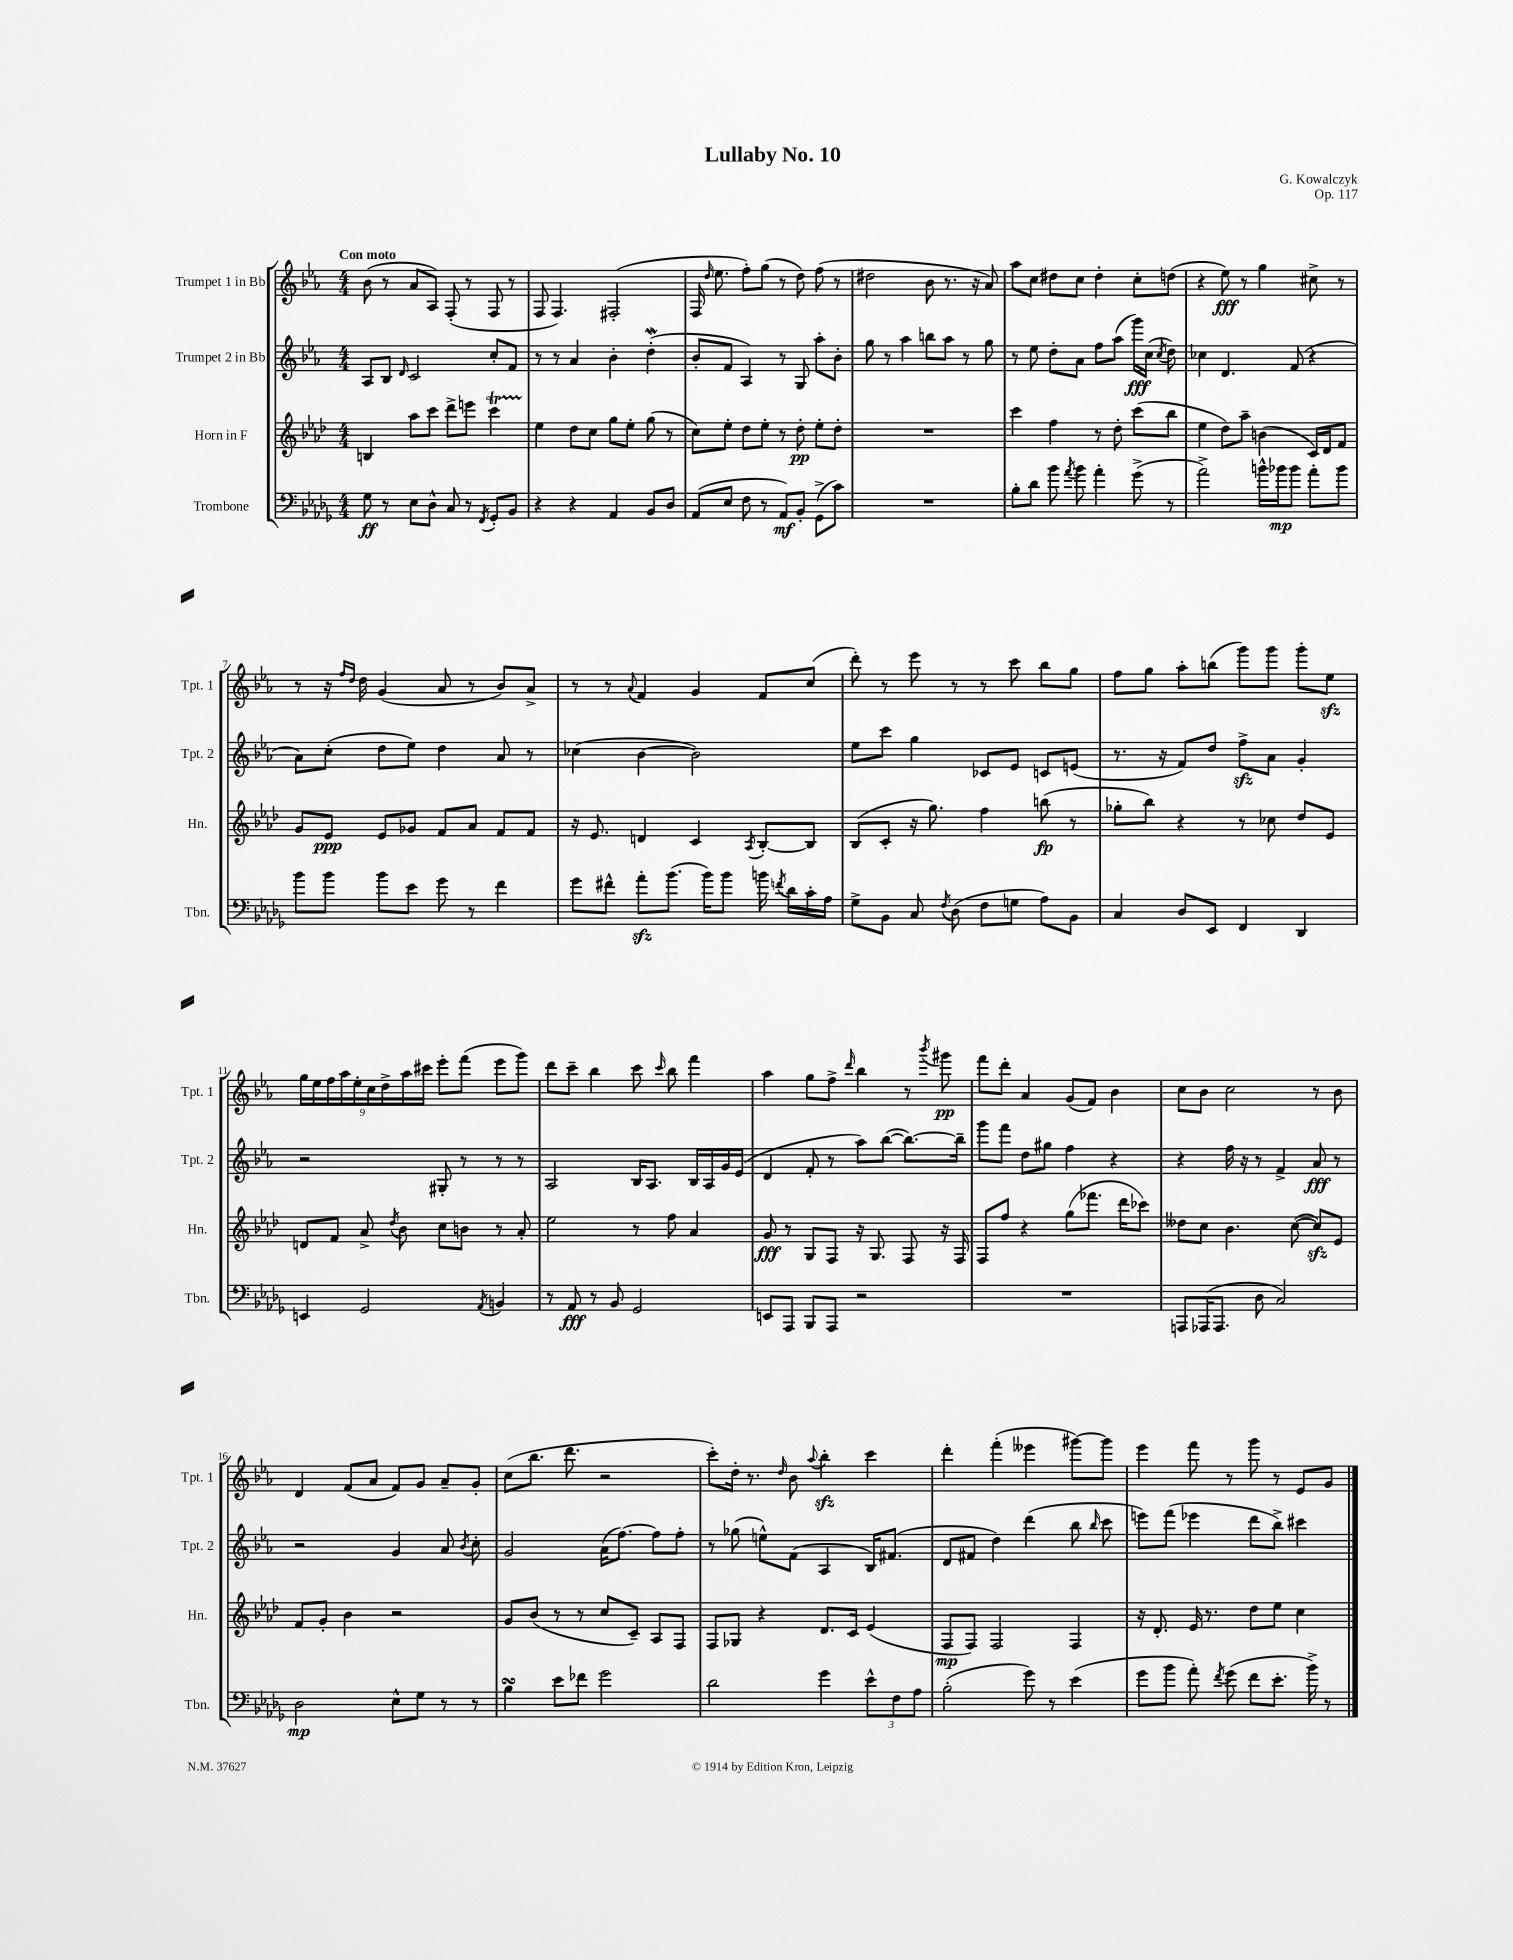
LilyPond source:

\header { title = "Lullaby No. 10" composer = "G. Kowalczyk" opus = "Op. 117" }
<<
\new StaffGroup <<
\new Staff = "s0" \with { instrumentName = "Trumpet 1 in Bb" shortInstrumentName = "Tpt. 1" } {
    \clef treble \key ees \major \numericTimeSignature \time 4/4 \tempo "Con moto"
    \autoBeamOff bes'8( r8 aes'8[ aes8]) f8-.( r8 f8 r8 |
    f8 f4.) fis2-.( |
    f16 \grace { d''16 } ees''8. f''8[-.) g''8]( r8 d''8) f''8( r8 |
    dis''2 bes'8 r8. r16 aes'8) |
    aes''8[ c''8] dis''8[ c''8] dis''4-. c''8[-. d''8]( |
    r4 ees''8\fff) r8 g''4 cis''8-> r8 |
    r8 r16 \grace { f''16[ d''16] } d''16 g'4( aes'8 r8 bes'8[) aes'8]-> |
    r8 r8 \appoggiatura { aes'8 } f'4 g'4 f'8[ c''8]( |
    d'''8-.) r8 ees'''8 r8 r8 c'''8 bes''8[ g''8] |
    f''8[ g''8] aes''8[-. b''8]( g'''8[) g'''8] g'''8[-. ees''8]\sfz |
    \tuplet 9/8 { g''16[ ees''16 f''16 aes''16 ees''16-. c''16 d''16-> aes''16 cis'''16] } ees'''8[-. f'''8]( ees'''8[ g'''8]) |
    d'''8[ c'''8]-- bes''4 c'''8 \grace { c'''16 } bes''8 f'''4 |
    aes''4 g''8[ f''8]-> \grace { d'''16 } bes''4 r8 \acciaccatura { bes'''8 } gis'''8\pp |
    f'''8[ d'''8]-. aes'4 g'8[( f'8]) bes'4 |
    c''8[ bes'8] c''2 r8 bes'8 |
    d'4 f'8[( aes'8] f'8[) g'8] aes'8[-- g'8]-. |
    c''8[( bes''8.] d'''8. r2 |
    c'''8[-.) d''16]-. r8. \grace { d''16 } bes'8 \appoggiatura { aes''8 } bes''4-.\sfz c'''4 |
    d'''4-. f'''4-.( eeses'''4 gis'''8[~) gis'''8] |
    ees'''4 f'''8 r8 g'''8 r8 ees'8[ g'8] \bar "|." |
}
\new Staff = "s1" \with { instrumentName = "Trumpet 2 in Bb" shortInstrumentName = "Tpt. 2" } {
    \clef treble \key ees \major \numericTimeSignature \time 4/4
    \autoBeamOff aes8[ bes8] \grace { d'16 } c'2 c''8[-. f'8] |
    r8 r8 aes'4 bes'4-. d''4-.\mordent( |
    bes'8[-. f'8] aes4) r8 g8 aes''8[-. bes'8]-. |
    g''8 r8 aes''4 b''8[ aes''8] r8 g''8 |
    r8 ees''8 d''8[-. aes'8] f''8[ aes''8]( g'''16[\fff) c''16]( \acciaccatura { c''8 } d''8) |
    ces''4 d'4. f'8( r4 |
    aes'8[) c''8]-.( d''8[ ees''8]) d''4 aes'8 r8 |
    ces''4( bes'4~ bes'2) |
    ees''8[ c'''8] g''4 ces'8[ ees'8] c'8[ e'8]( |
    r8. r16 f'8[) d''8] f''8[->\sfz aes'8] g'4-. |
    r2 gis8-. r8 r8 r8 |
    aes2 bes16[ aes8.] bes16[ aes16 g'16 ees'16]( |
    d'4 f'8-. r8 aes''8[) bes''8]~( bes''8.[~) bes''16]-- |
    g'''8[ f'''8] d''8[ gis''8] f''4 r4 |
    r4 f''16 r16 r8 f'4-> aes'8\fff r8 |
    r2 g'4 aes'8 \acciaccatura { bes'8 } c''8-. |
    g'2 aes'16[( f''8.]~) f''8[ f''8]-. |
    r8 ges''8( e''8[-^) f'8]( aes4 bes16[) fis'8.]( |
    d'8[ fis'8] d''4) d'''4( bes''8 \grace { bes''16 } c'''8 |
    e'''8[) f'''8]( ees'''4 d'''8[ bes''8]->) cis'''4 \bar "|." |
}
\new Staff = "s2" \with { instrumentName = "Horn in F" shortInstrumentName = "Hn." } {
    \clef treble \key aes \major \numericTimeSignature \time 4/4
    \autoBeamOff b4 aes''8[ c'''8] des'''8[-> e'''8] c'''4\startTrillSpan |
    ees''4\stopTrillSpan des''8[ c''8] g''8[ ees''8]-. g''8( r8 |
    c''8[) ees''8]-. des''8[ ees''8]-. r8 des''8-.\pp ees''8[-. des''8]-. |
    R1 |
    c'''4 f''4 r8 des''8-. c'''8[( bes''8] |
    ees''4 des''8[) aes''8]-- b'4( c'16[) des'16 f'8] |
    g'8[ ees'8]\ppp ees'8[ ges'8] f'8[ aes'8] f'8[ f'8] |
    r16 ees'8. d'4 c'4 \acciaccatura { aes8 } bes8[~-. bes8] |
    bes8[( c'8]-. r16 g''8.) f''4 b''8\fp( r8 |
    ges''8[-. bes''8]) r4 r8 ces''8 des''8[ ees'8] |
    d'8[ f'8] aes'8-> \acciaccatura { des''8 } bes'8 c''8[ b'8] r8 aes'8-. |
    ees''2 r8 f''8 aes'4 |
    g'8\fff r8 g8[ f8] r16 g8. f8 r16 f16 |
    f8[ f''8] r4 g''8[( fes'''8.] des'''16[ ces'''8]) |
    deses''8[ c''8] bes'4. c''8~( c''8[\sfz) ees'8] |
    f'8[ g'8]-. bes'4 r2 |
    g'8[ bes'8]( r8 r8 c''8[ c'8]--) aes8[ f8] |
    f8[ ges8] r4 des'8.[ c'16] ees'4( |
    f8[\mp f8]) f2 f4 |
    r16 des'8.-. ees'16 r8. des''8[ ees''8] c''4 \bar "|." |
}
\new Staff = "s3" \with { instrumentName = "Trombone" shortInstrumentName = "Tbn." } {
    \clef bass \key des \major \numericTimeSignature \time 4/4
    \autoBeamOff ges8\ff r8 ees8[ des8]-^ c8 r8 \acciaccatura { f,8 } ges,8[-. bes,8] |
    r4 r4 aes,4 bes,8[ des8] |
    aes,8[( ees8] f8 r8 aes,8[\mf) bes,8]-. ges,8[->( c'8]) |
    R1 |
    bes8[-. des'8] bes'8 \acciaccatura { aes'8 } bes'8 aes'4-. ges'8->( r8 |
    aes'2->) b'16[-^ bes'16\mp bes'8] aes'8[-. bes'8] |
    bes'8[ bes'8] bes'8[ ees'8] ges'8 r8 f'4 |
    ges'8[ fis'8]-^ aes'8[-.\sfz bes'8.]( bes'16[) bes'8] b'16 \acciaccatura { f'8 } des'16[ c'16-. aes16] |
    ges8[-> bes,8] c8 \acciaccatura { f8 } des8( f8[ g8] aes8[) bes,8] |
    c4 des8[ ees,8] f,4 des,4 |
    e,4 ges,2 \acciaccatura { aes,8 } b,4 |
    r8 aes,8\fff r8 bes,8 ges,2 |
    e,8[ aes,,8] bes,,8[ aes,,8] r2 |
    R1 |
    a,,8[ aes,,16( aes,,8.] des8 c2) |
    des2\mp ees8[-^ ges8] r8 r8 |
    bes4\turn ees'8[ fes'8] ges'2 |
    des'2 ges'4 \tuplet 3/2 { ees'8[-^ f8 aes8] } |
    bes2-.( ges'8) r8 ees'4( |
    ges'8[ bes'8] aes'8-.) \acciaccatura { f'8 } ges'8( f'8[ ees'8.]-. bes'16->) r8 \bar "|." |
}
>>
>>
